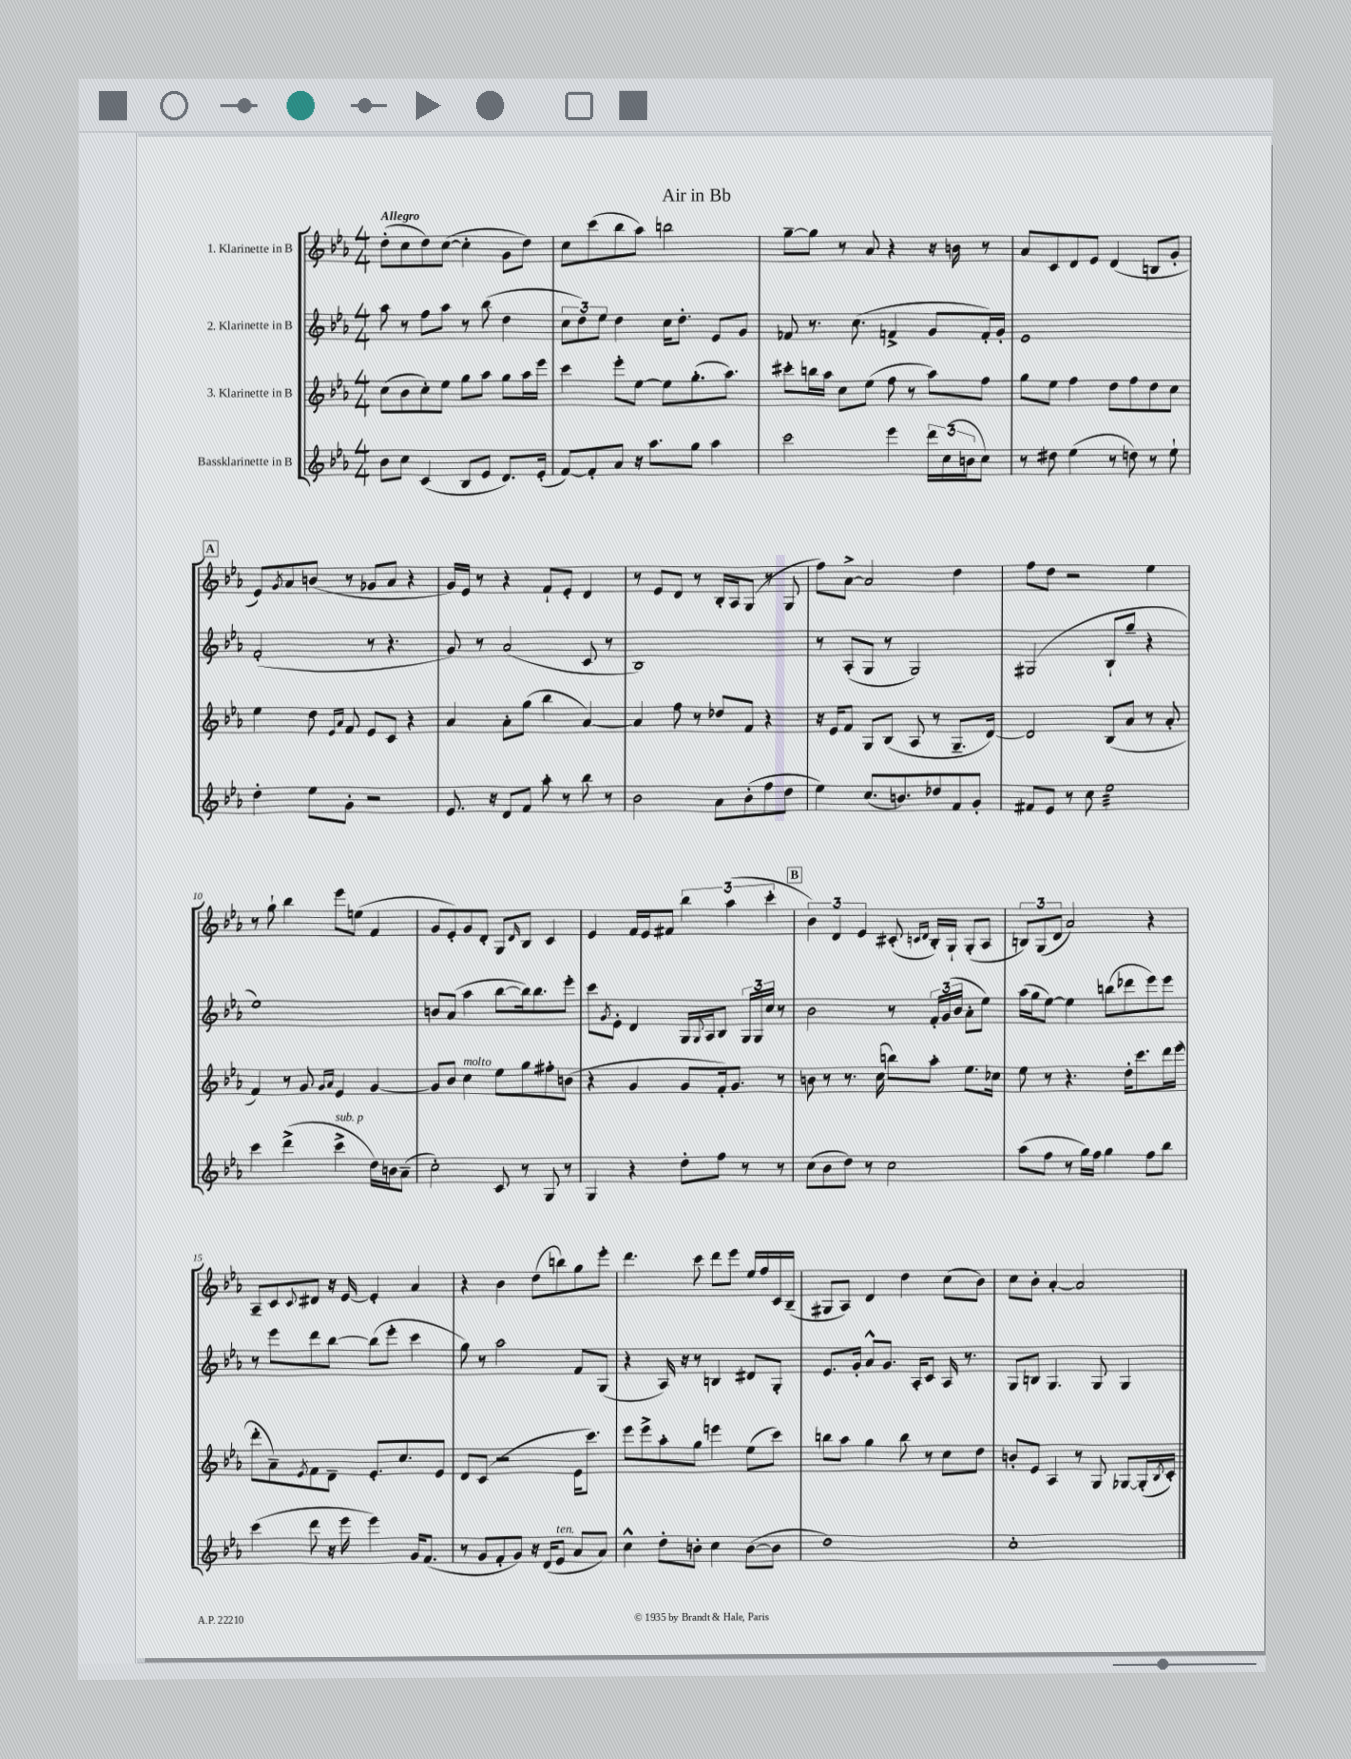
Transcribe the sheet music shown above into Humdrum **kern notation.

**kern	**kern	**kern	**kern
*staff4	*staff3	*staff2	*staff1
*clefG2	*clefG2	*clefG2	*clefG2
*k[b-e-a-]	*k[b-e-a-]	*k[b-e-a-]	*k[b-e-a-]
*M4/4	*M4/4	*M4/4	*M4/4
8b-	(8cc	8aa-	(8dd'
8cc	8b-	8r	8cc
(4c	8cc')	8ff	8dd)
.	8ee-	8aa-	([8cc
8B-	8gg	8r	4cc']
8e-	8aa-	(8bb-	.
8.d)	8gg	4dd	8g
.	16aa-	.	8dd)
(16e-'	16eee-	.	.
=	=	=	=
[8f)	4ccc	12cc	8cc
.	.	12dd)	.
8f']	.	.	(8ccc
.	.	12ee-	.
8a-	8eee-'	4dd	8bb-
16r	[8ee-	.	8aa-)
8.aa-	.	.	.
.	8ee-]	16cc	2bb
.	.	8.dd'	.
8gg	(8.gg'	.	.
4aa-	.	8e-	.
.	8.aa-)	.	.
.	.	8g	.
=	=	=	=
2ccc	8ccc#'	8f-	[8gg~
.	16bb	8.r	8gg]
.	16aa-	.	.
.	8cc	.	8r
.	.	(8.cc	.
.	(8ee-	.	8a-
4eee-	8ff	4f^	4r
.	8r	.	.
24ddd	8aa-)	8g	16r
(24cc	.	.	.
.	.	.	16b
24b	.	.	.
8cc)	8ff	16f')	8r
.	.	16g'	.
=	=	=	=
8r	8gg	1e-	8a-
8dd#	8ee-	.	8c
(4ee-	4ff	.	8d
.	.	.	8e-
8r	8dd	.	(4d
8dd)	8ff	.	.
8r	8dd	.	8B
8ee-`	8cc	.	8g'
=	=	=	=
4dd'	4ee-	(2f'	8e-)
.	.	.	8qg
.	.	.	8a-
8ee-	8dd	.	(8b
.	16qqe-	.	.
.	16qqa-	.	.
8g'	8f	.	8r
2r	8e-	8r	8g-
.	8c	4.r	8a-
.	4r	.	4r
=	=	=	=
8.e-	4a-	8g)	16g)
.	.	.	16e-
.	.	8r	8r
16r	.	.	.
8d	8a-'	(2a-	4r
8f	(8gg	.	.
8aa-'	4bb-	.	8f`
8r	.	.	8e-'
8bb-	[4a-)	8c	4d
8r	.	8r	.
=	=	=	=
2b-	4a-]	1B-)	8r
.	.	.	8e-
.	8ff	.	8d
.	8r	.	8r
8a-	8dd-	.	16B-'
.	.	.	16A-
(8b-'	8f	.	(8G
8ff	4r	.	8r
8dd	.	.	8G
=	=	=	=
4ee-)	16r	8r	8ff)
.	16e-	.	.
.	8f	(8A-'	[8a-^
(8.cc	8G	8G	2a-]
.	(8B-	8r	.
8.b)	.	.	.
.	8A-	2G)	.
8dd-	8r	.	.
8f	8.G~	.	4dd
8g'	.	.	.
.	[16d)	.	.
=	=	=	=
8f#	2d]	(2G#	8ff
8e-	.	.	8dd
8r	.	.	2r
8cc	.	.	.
2ee-	(8B-	8B-`	.
.	8a-	8gg~	.
.	8r	4r	4ee-
.	8a-'	.	.
=	=	=	=
4ccc	4f)	1ee-)	8r
.	.	.	8gg`
(4ddd^	8r	.	4bb-
.	8g	.	.
.	16qqg	.	.
.	16qqa-	.	.
4ccc^	4e-	.	8eee-
.	.	.	(8ee
16dd)	[4g	.	4f
16b	.	.	.
(8a-~	.	.	.
=	=	=	=
2cc')	8g]	8b	8g
.	8b-	(8a-	8e-')
.	4cc	4aa-	8g
.	.	.	8d'
8c	8ee-	[8bb-	8G
.	.	.	16qqd
8r	8gg	16bb-])	8B-
.	.	8.bb-	.
8G	8ff#'	.	4c
8r	(8b	8eee-'	.
=	=	=	=
4G	4r	8ccc	4e-
.	.	8qg	.
.	.	8e-'	.
4r	4g	4d	16f
.	.	.	16e-
.	.	.	8f#
8dd'	8g	16G	6bb-
.	.	8qqG	.
.	.	16A-	.
8ff	16f')	8B-	.
.	.	.	(6aa-
.	8.g	.	.
8r	.	24G	.
.	.	24G	.
.	.	24cc	6ccc'
8r	8r	8r	.
=	=	=	=
(8cc	8b	2b-	6b-)
8b-	8r	.	.
.	.	.	6d
8dd)	8.r	.	.
.	.	.	6e-
8r	.	.	.
.	(16cc	.	.
2cc	8bb)	8r	(8c#'
.	.	.	16qqc
.	.	.	16qqd
.	8aa-'	24f'	16B-')
.	.	(24g	.
.	.	.	16G`
.	.	24b-	.
.	8.ee-	8a-'	(8G'
.	.	8ee-)	8A-
.	16cc-	.	.
=	=	=	=
(8aa-	8ee-	(16aa-	12B)
.	.	16gg	.
.	.	.	(12G
8ff	8r	[8ee-)	.
.	.	.	12d
8r	4.r	4ee-]	2a-)
16gg)	.	.	.
16ff	.	.	.
4gg	.	(8bb	.
.	16dd'	8ddd-	.
.	8.ccc	.	.
8ff	.	8eee-)	4r
8bb-	16ddd	8eee-	.
.	(16eee-	.	.
=	=	=	=
(4ccc	8ddd'	8r	8A-~
.	8a-~)	8eee-	8c
.	8qe-	.	8qqc
8ddd	8f	8ddd	8d#
16r	8d~	[8bb-	16r
16eee-	.	.	[16e-
4eee-)	8.e-'	(8bb-]	4e-']
.	.	8eee-'	.
.	8.cc	.	.
16g	.	4ccc	4a-
(8.f	.	.	.
.	8e-	.	.
=	=	=	=
8r	8d	8gg)	4r
8g	(8c	8r	.
8f'	2r	2aa-	4b-
8g)	.	.	.
16r	.	.	(8dd
(16d	.	.	.
8e-	.	.	8bb)
8a-	16e-	8f	8gg
.	8.ccc)	.	.
8a-)	.	(8G	8eee-'
=	=	=	=
4cc^^	8eee-	4r	4.ddd
.	8eee-^	.	.
8dd'	8aa-'	16A-)	.
.	.	16r	.
8b'	8gg	8r	8ccc
4cc	4eee	4B	8ddd
.	.	.	8eee-
([8b	(8ee-	8d#	16ee-
.	.	.	16ff
8b]	8ccc)	8G'	16c
.	.	.	(16B-~
=	=	=	=
1dd)	8bb	8.e-	8G#
.	8aa-	.	8A-)
.	.	16g'	.
.	4gg	8a-^^	4d
.	.	8.g	.
.	8bb	.	4dd
.	.	16A-'	.
.	8r	8c	.
.	8cc	16A-	(8cc
.	.	8.r	.
.	8dd	.	8b-)
=	=	=	=
1cc'	8b'	8G	8cc
.	8e-	8B	8b-'
.	4A-	4.G	[4a-'
.	8r	.	2a-]
.	8G	8G	.
.	[8G-	4G	.
.	(16G-']	.	.
.	8qB-	.	.
.	16c')	.	.
==	==	==	==
*-	*-	*-	*-
